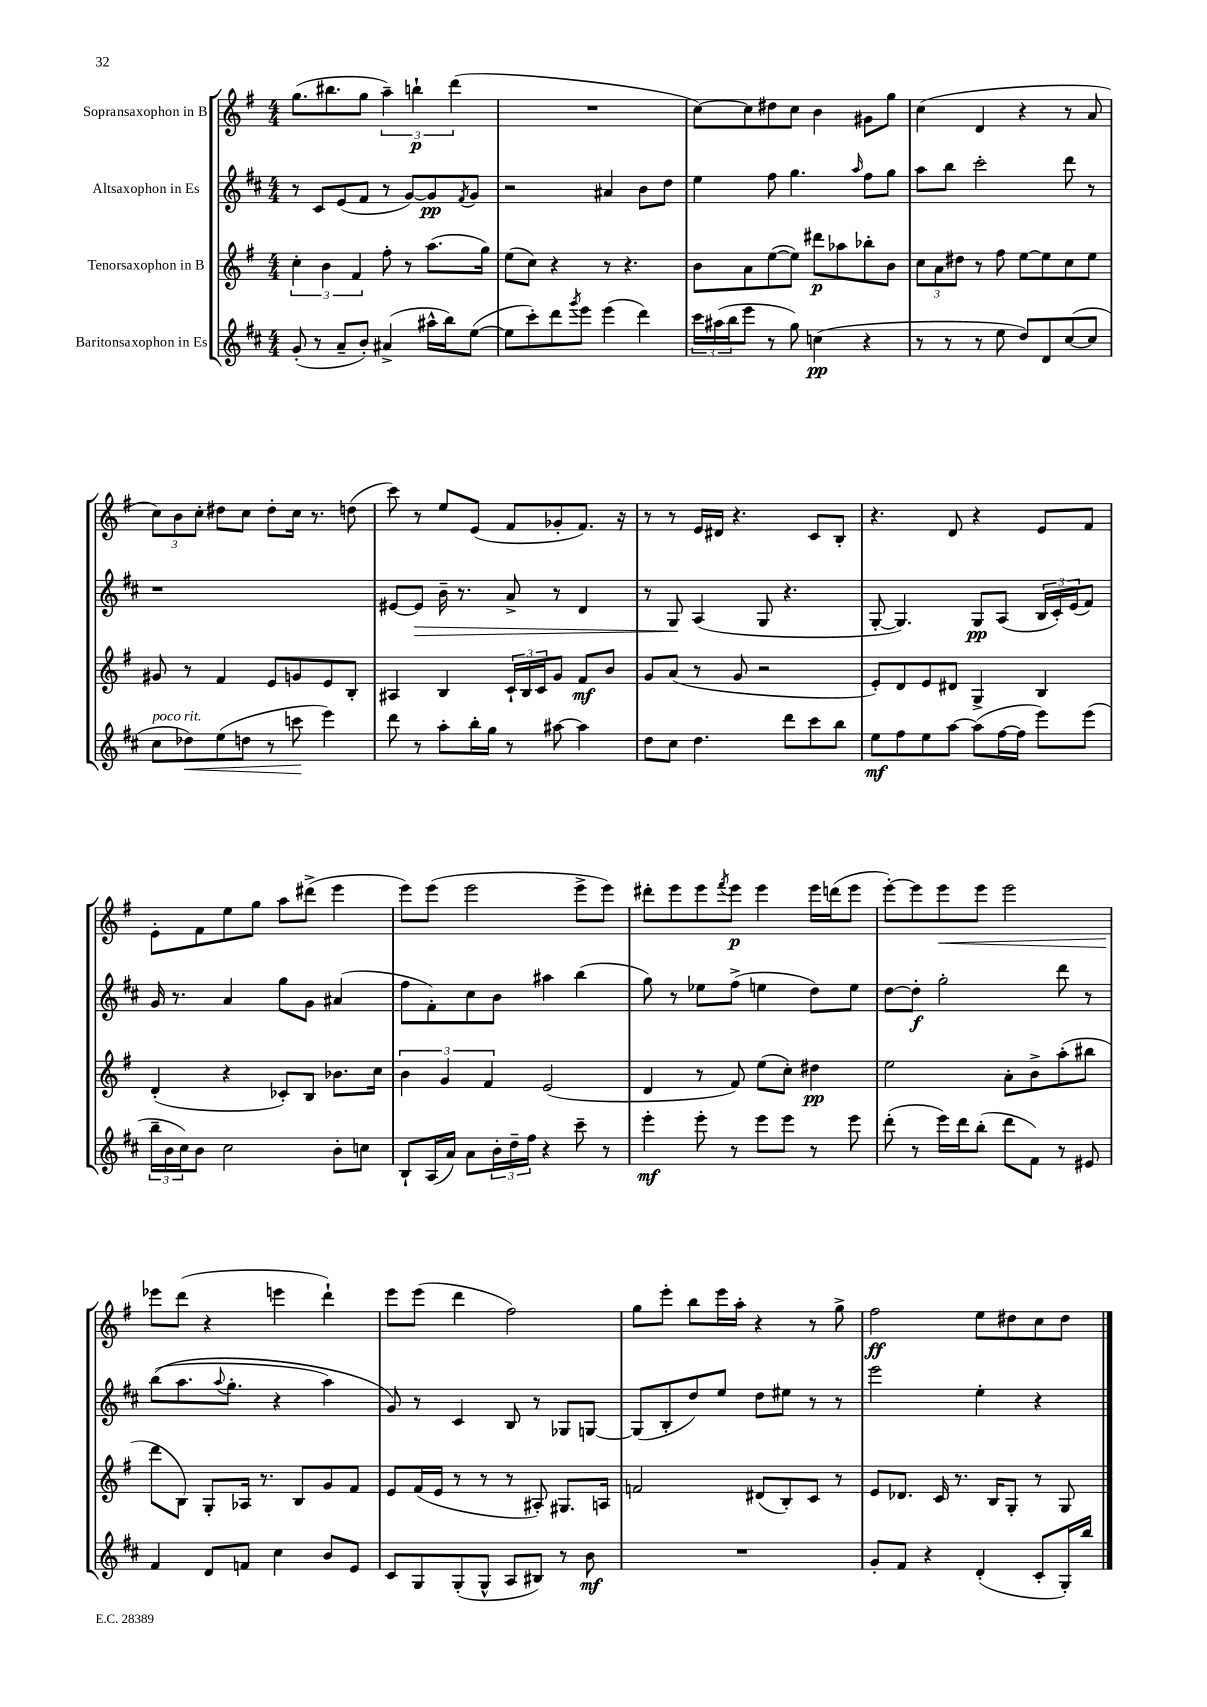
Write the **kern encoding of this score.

**kern	**dynam	**kern	**dynam	**kern	**dynam	**kern	**dynam
*part4	*part4	*part3	*part3	*part2	*part2	*part1	*part1
*staff4	*staff4	*staff3	*staff3	*staff2	*staff2	*staff1	*staff1
*I"Baritonsaxophon in Es	*	*I"Tenorsaxophon in B	*	*I"Altsaxophon in Es	*	*I"Sopransaxophon in B	*
*clefG2	*	*clefG2	*	*clefG2	*	*clefG2	*
*k[f#c#]	*	*k[f#]	*	*k[f#c#]	*	*k[f#]	*
*M4/4	*	*M4/4	*	*M4/4	*	*M4/4	*
=95	=95	=95	=95	=95	=95	=95	=95
(8g'/	.	6cc'\	.	8r	.	(8.gg\L	.
8r	.	.	.	8c#/L	.	.	.
.	.	6b\	.	.	.	.	.
.	.	.	.	.	.	8.bb#X\	.
8a~/L	.	.	.	(8e/	.	.	.
.	.	6f#/	.	.	.	.	.
8b'/J)	.	.	.	8f#/J	.	8gg\J	.
(4a#X^/	.	8ff#'\	.	8r	.	6aa~\)	.
.	.	8r	.	[8g/L)	.	.	.
.	.	.	.	.	.	6bbn`\	p
16aa#X^^\LL	.	(8.aa\L	.	8g/]	pp	.	.
16bb\J)	.	.	.	.	.	.	.
.	.	.	.	.	.	(6ddd\	.
.	.	.	.	8qf#/	.	.	.
([8ee\J	.	.	.	8g/J	.	.	.
.	.	16gg\Jk)	.	.	.	.	.
=96	=96	=96	=96	=96	=96	=96	=96
8ee\L]	.	(8ee\L	.	2r	.	1r	.
8ccc#'\)	.	8cc\J)	.	.	.	.	.
8ddd\	.	4r	.	.	.	.	.
8qggg/	.	.	.	.	.	.	.
8eee\J	.	.	.	.	.	.	.
(4eee\	.	8r	.	4a#X/	.	.	.
.	.	4.r	.	.	.	.	.
4ddd\)	.	.	.	8b\L	.	.	.
.	.	.	.	8dd\J	.	.	.
=97	=97	=97	=97	=97	=97	=97	=97
24ccc#\LL	.	8b\L	.	4ee\	.	[8cc\L)	.
(24aa#X\	.	.	.	.	.	.	.
24bb\J	.	.	.	.	.	.	.
8eee\J	.	8a\	.	.	.	8cc\]	.
8r	.	([8ee\	.	8ff#\	.	8dd#X\	.
8gg\)	.	8ee\J])	.	4.gg\	.	8cc\J	.
(4ccn\	pp	8ddd#X\L	p	.	.	4b\	.
.	.	8aa-X\	.	.	.	.	.
.	.	.	.	16qqaa/	.	.	.
4r	.	8bb-X'\	.	8ff#\L	.	8g#X\L	.
.	.	8b\J	.	8gg\J	.	8gg\J	.
=98	=98	=98	=98	=98	=98	=98	=98
8r	.	12cc\L	.	8aa\L	.	(4cc\	.
.	.	12a\	.	.	.	.	.
8r	.	.	.	8bb\J	.	.	.
.	.	12dd#X\J	.	.	.	.	.
8r	.	8r	.	2ccc#'\	.	4d/	.
8ee\	.	8ff#\	.	.	.	.	.
8dd/L)	.	[8ee\L	.	.	.	4r	.
8d/	.	8ee\]	.	.	.	.	.
([8cc#/	.	8cc\	.	8ddd\	.	8r	.
8cc#/J]	.	8ee\J	.	8r	.	8a/	.
!!LO:LB:g=z
=99	=99	=99	=99	=99	=99	=99	=99
!LO:TX:a:i:t=poco rit.	!	!	!	!	!	!	!
8cc#\L	.	8g#X/	.	1r	.	12cc\L)	.
.	.	.	.	.	.	12b\	.
!	!LO:HP:b	!	!	!	!	!	!
8dd-X\)	<	8r	.	.	.	.	.
.	.	.	.	.	.	12cc'\J	.
(8ee\	.	4f#/	.	.	.	8dd#X\L	.
8ddn\J	.	.	.	.	.	8cc\J	.
8r	.	8e/L	.	.	.	8dd#'\L	.
8cccn\	.	8gn/	.	.	.	16cc\Jk	.
.	.	.	.	.	.	8.r	.
4eee\)	[	8e/	.	.	.	.	.
.	.	8B'/J	.	.	.	(8ddn\	.
=100	=100	=100	=100	=100	=100	=100	=100
8ddd\	.	4A#X/	.	[8e#X/L	.	8ccc\)	.
!	!	!	!	!	!LO:HP:b	!	!
8r	.	.	.	8e#/J]	>	8r	.
8aa'\L	.	4B/	.	16b~\	.	8ee/L	.
.	.	.	.	8.r	.	.	.
16bb'\L	.	.	.	.	.	(8e/J	.
16gg\JJ	.	.	.	.	.	.	.
8r	.	24c`/LL	.	8a^/	.	8f#/L	.
.	.	24B/	.	.	.	.	.
.	.	24c/J	.	.	.	.	.
[8aa#X\	.	8g/J	.	8r	.	8g-X'/	.
4aa#\]	.	8f#/L	mf	4d/	.	8.f#/J)	.
.	.	8b/J	.	.	.	.	.
.	.	.	.	.	.	16r	.
=101	=101	=101	=101	=101	=101	=101	=101
8dd\L	.	8g/L	.	8r	.	8r	.
8cc#\J	.	(8a/J	.	8G/	.	8r	.
4.dd\	.	8r	.	(4A/	]	16e/LL	.
.	.	.	.	.	.	16d#X/JJ	.
.	.	8g/	.	.	.	4.r	.
.	.	2r	.	8G/	.	.	.
8ddd\L	.	.	.	4.r	.	.	.
8ccc#\	.	.	.	.	.	8c/L	.
8bb\J	.	.	.	.	.	8B'/J	.
=102	=102	=102	=102	=102	=102	=102	=102
8ee\L	mf	8e'/L)	.	[8G'/	.	4.r	.
8ff#\	.	8d/	.	4.G/])	.	.	.
8ee\	.	8e/	.	.	.	.	.
[8aa\J	.	8d#X/J	.	.	.	8d/	.
(8aa\L]	.	4G^/	.	8G/L	pp	4r	.
[16ff#\L	.	.	.	(8A/J	.	.	.
16ff#\JJ]	.	.	.	.	.	.	.
8eee\L)	.	4B/	.	24B/LL	.	8e/L	.
.	.	.	.	24c#'/)	.	.	.
.	.	.	.	(24e/J	.	.	.
(8eee\J	.	.	.	8f#/J)	.	8f#/J	.
!!LO:LB:g=z
=103	=103	=103	=103	=103	=103	=103	=103
24bb~\LL	.	(4d'/	.	16g/	.	8e'\L	.
24b\	.	.	.	.	.	.	.
.	.	.	.	8.r	.	.	.
24cc#\J)	.	.	.	.	.	.	.
8b\J	.	.	.	.	.	8f#\	.
2cc#\	.	4r	.	4a/	.	8ee\	.
.	.	.	.	.	.	8gg\J	.
.	.	8c-X'/L)	.	8gg\L	.	8aa\L	.
.	.	8B/J	.	8g\J	.	(8ddd#X^\J	.
8b'\L	.	8.b-X\L	.	(4a#X/	.	4eee\	.
8ccn\J	.	.	.	.	.	.	.
.	.	16cc\Jk	.	.	.	.	.
=104	=104	=104	=104	=104	=104	=104	=104
8B`/L	.	6b\	.	8ff#\L	.	8eee\L)	.
(16A/L	.	.	.	8f#'\)	.	(8eee\J	.
.	.	6g/	.	.	.	.	.
16a/JJ)	.	.	.	.	.	.	.
8a\L	.	.	.	8cc#\	.	2eee\	.
.	.	6f#/	.	.	.	.	.
24b'\L	.	.	.	8b\J	.	.	.
24dd~\	.	.	.	.	.	.	.
24ff#\JJ	.	.	.	.	.	.	.
4r	.	(2e/	.	4aa#X\	.	.	.
8ccc#~\	.	.	.	(4bb\	.	8eee^\L	.
8r	.	.	.	.	.	8eee\J)	.
=105	=105	=105	=105	=105	=105	=105	=105
4eee'\	mf	4d/	.	8gg\)	.	8ddd#X'\L	.
.	.	.	.	8r	.	8eee\	.
8eee'\	.	8r	.	8ee-X\L	.	8eee\	.
.	.	.	.	.	.	8qfff#/	.
8r	.	8f#/)	.	(8ff#^\J	.	8eee\J	p
8eee\L	.	(8ee\L	.	4een\	.	4eee\	.
8eee\J	.	8cc'\J)	.	.	.	.	.
8r	.	4dd#X\	pp	8dd\L)	.	16eee\LL	.
.	.	.	.	.	.	(16dddn\J	.
8eee\	.	.	.	8ee\J	.	8eee\J	.
=106	=106	=106	=106	=106	=106	=106	=106
(8ddd'\	.	2ee\	.	[8dd\L	.	[8eee'\L)	.
8r	.	.	.	8dd'\J]	f	8eee\]	.
!	!	!	!	!	!	!	!LO:HP:b
16eee\LL)	.	.	.	2gg'\	.	8eee\	<
16ddd\J	.	.	.	.	.	.	.
(8bb'\J	.	.	.	.	.	8eee\J	.
8ddd\L	.	8a'\L	.	.	.	2eee\	.
8f#\J)	.	8b^\	.	.	.	.	.
8r	.	(8aa'\	.	8ddd\	.	.	.
8e#X/	.	8bb#X\J	.	8r	.	.	.
!!LO:LB:g=z
=107	=107	=107	=107	=107	=107	=107	=107
4f#/	.	8ddd\L	.	((8bb\L	.	8eee-X\L	.
.	.	8B\J)	.	8.aa\	.	(8ddd\J	[
8d/L	.	8G'/L	.	.	.	4r	.
.	.	.	.	8qqaa/	.	.	.
.	.	.	.	8.gg'\J	.	.	.
8fn/J	.	16A-X/Jk	.	.	.	.	.
.	.	8.r	.	.	.	.	.
4cc#\	.	.	.	4r	.	4eeen\	.
.	.	8B/L	.	.	.	.	.
8b/L	.	8g/	.	4aa\)	.	4ddd`\)	.
8e/J	.	8f#/J	.	.	.	.	.
=108	=108	=108	=108	=108	=108	=108	=108
8c#/L	.	8e/L	.	8g/)	.	8eee\L	.
8G/	.	(16f#/L	.	8r	.	(8eee\J	.
.	.	16e/JJ	.	.	.	.	.
(8G'/	.	8r	.	4c#/	.	4ddd\	.
8G^^/J	.	8r	.	.	.	.	.
8A/L	.	8r	.	8B/	.	2ff#\)	.
8B#X/J)	.	8A#X'/)	.	8r	.	.	.
8r	.	8.G#X/L	.	8G-X/L	.	.	.
8b\	mf	.	.	[8Gn/J	.	.	.
.	.	16An/Jk	.	.	.	.	.
=109	=109	=109	=109	=109	=109	=109	=109
1r	.	2fn/	.	(8G/L]	.	8gg\L	.
.	.	.	.	8B'/	.	8eee'\J	.
.	.	.	.	8dd/)	.	8bb\L	.
.	.	.	.	8ee/J	.	16eee\L	.
.	.	.	.	.	.	16aa'\JJ	.
.	.	(8d#X/L	.	8dd\L	.	4r	.
.	.	8B'/)	.	8ee#X\J	.	.	.
.	.	8c/J	.	8r	.	8r	.
.	.	8r	.	8r	.	8gg^\	.
=110	=110	=110	=110	=110	=110	=110	=110
8g'/L	.	8e/L	.	2eee\	.	2ff#\	ff
8f#/J	.	8.d-X/J	.	.	.	.	.
4r	.	.	.	.	.	.	.
.	.	16c/	.	.	.	.	.
.	.	8.r	.	.	.	.	.
(4d'/	.	.	.	4ee'\	.	8ee\L	.
.	.	16B/KL	.	.	.	.	.
.	.	8G'/J	.	.	.	8dd#X\	.
8c#'/L	.	8r	.	4r	.	8cc\	.
16G'/L)	.	8G/	.	.	.	8dd#\J	.
16bb/JJ	.	.	.	.	.	.	.
==	==	==	==	==	==	==	==
*-	*-	*-	*-	*-	*-	*-	*-
